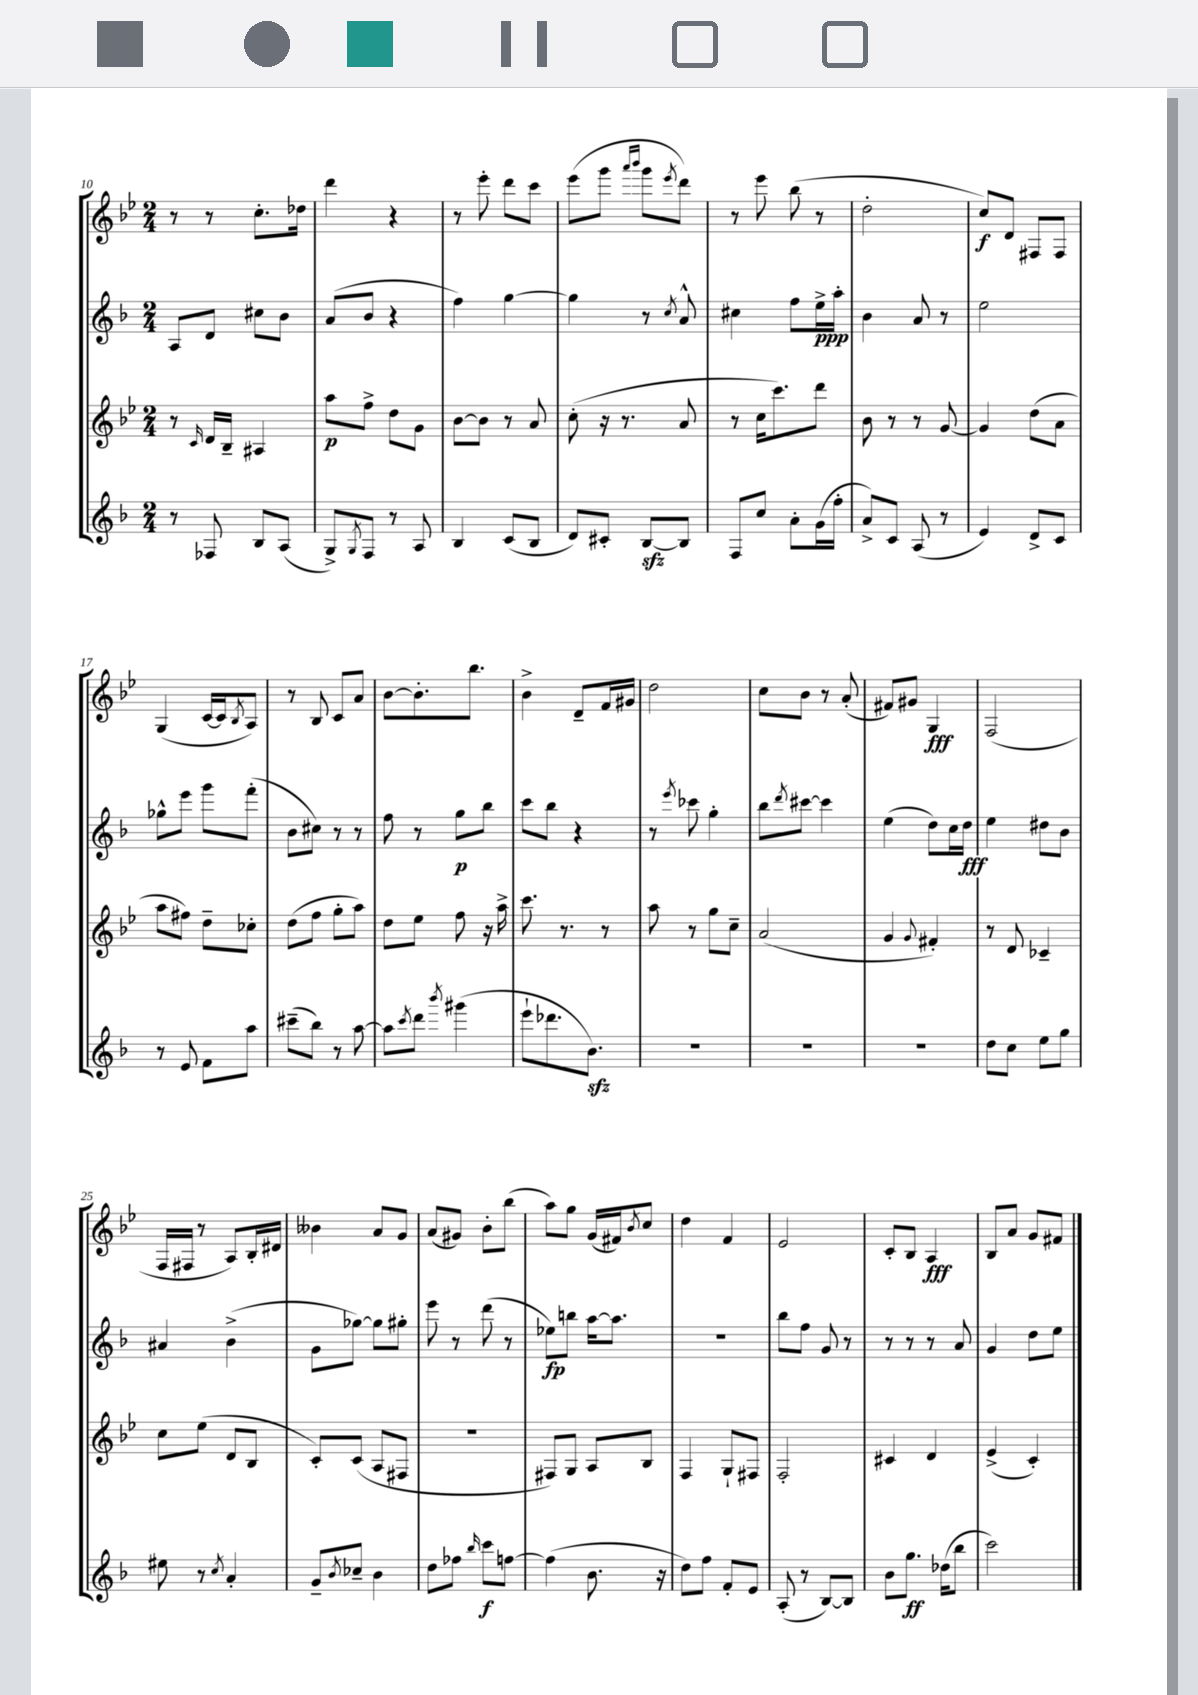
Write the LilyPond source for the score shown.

<<
\new StaffGroup <<
\new Staff = "s0" {
    \clef treble \key bes \major \numericTimeSignature \time 2/4
    r8 r8 c''8.-. des''16 |
    d'''4 r4 |
    r8 ees'''8-. d'''8 c'''8 |
    ees'''8( g'''8 \grace { a'''16 bes'''16 } g'''8 \acciaccatura { ees'''8 } d'''8) |
    r8 ees'''8 bes''8( r8 |
    d''2-. |
    c''8\f) d'8 fis8 fis8 |
    g4( c'16~ c'16 \acciaccatura { bes8 } a8) |
    r8 bes8 c'8 a'8 |
    bes'8~ bes'8.-. bes''8. |
    bes'4-> d'8-- f'16 gis'16 |
    d''2 |
    c''8 bes'8 r8 a'8-.( |
    fis'8) gis'8 g4\fff |
    f2( |
    f16 fis16 r8 a8) bes16-. dis'16 |
    beses'4 a'8 g'8 |
    a'8( gis'8) bes'8-. bes''8( |
    a''8) g''8 g'16( fis'16) \acciaccatura { bes'8 } c''8 |
    d''4 f'4 |
    ees'2 |
    c'8-. bes8 a4\fff |
    bes8 a'8 g'8 fis'8 \bar "|." |
}
\new Staff = "s1" {
    \clef treble \key f \major \numericTimeSignature \time 2/4
    a8 d'8 cis''8 bes'8 |
    a'8( bes'8 r4 |
    f''4) g''4~ |
    g''4 r8 \acciaccatura { c''8 } a'8-^ |
    cis''4 f''8 e''16->\ppp a''16-. |
    bes'4 a'8 r8 |
    e''2 |
    ges''8-^ e'''8 g'''8 f'''8-.( |
    bes'8 cis''8) r8 r8 |
    f''8 r8 g''8\p bes''8 |
    c'''8 bes''8 r4 |
    r8 \acciaccatura { e'''8 } ces'''8 g''4-. |
    bes''8 \acciaccatura { d'''8 } cis'''8~ cis'''4 |
    e''4( d''8) c''16 d''16\fff |
    e''4 dis''8 bes'8 |
    ais'4 bes'4->( |
    g'8 ges''8~) ges''8 gis''8-. |
    e'''8 r8 d'''8( r8 |
    ees''8\fp) b''8 a''16~ a''8. |
    R2 |
    bes''8 f''8 g'8 r8 |
    r8 r8 r8 a'8 |
    g'4 d''8 e''8 \bar "|." |
}
\new Staff = "s2" {
    \clef treble \key bes \major \numericTimeSignature \time 2/4
    r8 \grace { c'16 } d'16 bes16-- ais4 |
    a''8\p f''8-> d''8 g'8 |
    bes'8~ bes'8 r8 a'8 |
    c''8-.( r16 r8. a'8 |
    r8 c''16 c'''8.) d'''8 |
    bes'8 r8 r8 g'8~ |
    g'4 d''8( a'8 |
    a''8 fis''8) d''8-- ces''8-. |
    d''8( f''8 g''8-. a''8) |
    d''8 ees''8 f''8 r16 a''16-> |
    c'''8. r8. r8 |
    a''8 r8 g''8 c''8-- |
    a'2( |
    g'4 \appoggiatura { g'8 } fis'4-.) |
    r8 d'8 ces'4-- |
    c''8 ees''8( d'8 bes8 |
    c'8-.) c'8( a8 fis8 |
    R2 |
    fis8) g8 a8 bes8 |
    f4 g8-! fis8 |
    f2-. |
    cis'4 d'4 |
    ees'4->( c'4-.) \bar "|." |
}
\new Staff = "s3" {
    \clef treble \key f \major \numericTimeSignature \time 2/4
    r8 fes8 bes8 a8( |
    g8->) \acciaccatura { g8 } f8 r8 a8 |
    bes4 c'8( bes8 |
    d'8) cis'8-. bes8~\sfz bes8 |
    f8 c''8 a'8-. g'16( f''16-. |
    a'8->) c'8 a8( r8 |
    e'4) d'8-> c'8 |
    r8 e'8 f'8 a''8 |
    cis'''8--( bes''8) r8 a''8~ |
    a''8 \acciaccatura { c'''8 } d'''8 \acciaccatura { bes'''8 } gis'''4( |
    e'''8-! des'''8. bes'8.\sfz) |
    R2 |
    R2 |
    R2 |
    d''8 c''8 e''8 g''8 |
    eis''8 r8 \acciaccatura { c''8 } a'4-. |
    g'8-- \acciaccatura { bes'8 } ces''8-- bes'4 |
    d''8 fes''8 \grace { bes''16 } c'''8\f f''8~ |
    f''4( bes'8. r16 |
    d''8) f''8 f'8-. e'8 |
    a8-.( r8 bes8~) bes8 |
    bes'8 g''8.\ff des''16( bes''8 |
    c'''2) \bar "|." |
}
>>
>>
\layout { \context { \Score currentBarNumber = #10 } }
